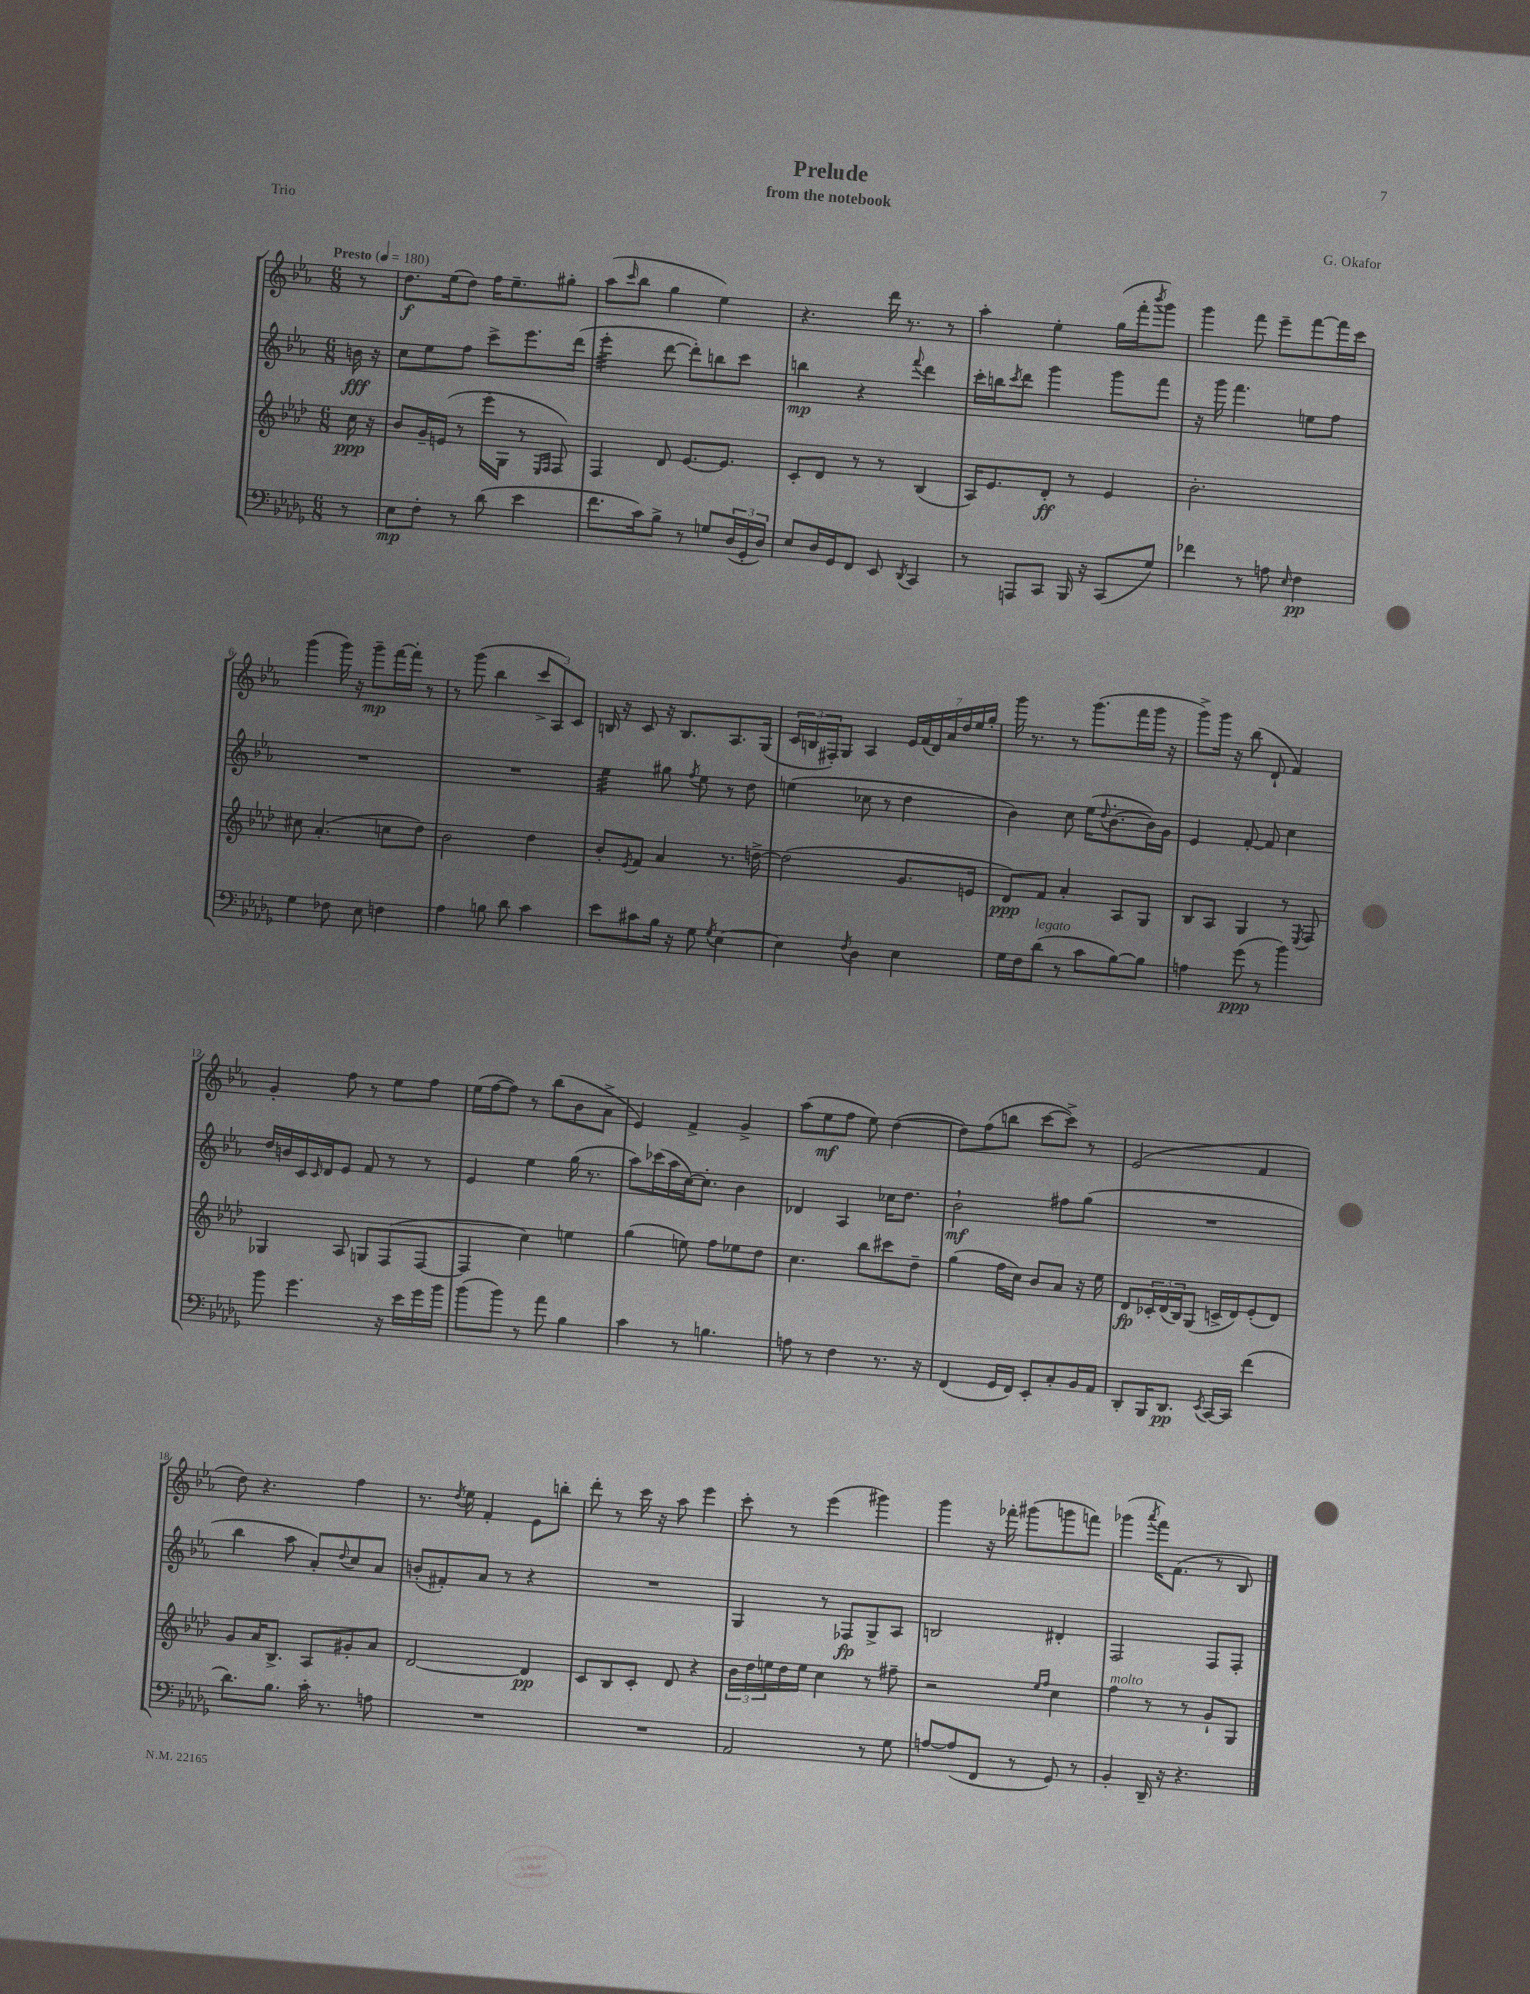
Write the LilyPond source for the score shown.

\header { title = "Prelude" composer = "G. Okafor" subtitle = "from the notebook" piece = "Trio" }
<<
\new StaffGroup <<
\new Staff = "s0" {
    \clef treble \key ees \major \numericTimeSignature \time 6/8 \partial 8 \tempo "Presto" 4 = 180
    r8 |
    d''8.\f ees''16( d''8) f''16 ees''8.-- gis''8-. |
    aes''8( \grace { c'''16 } bes''8 g''4 ees''4) |
    r4. d'''16 r8. r8 |
    aes''4-. ees''4-. g''16( f'''16-. \acciaccatura { bes'''8 } g'''8) |
    g'''4 f'''8 ees'''8-- f'''8~ f'''16 c'''16 |
    g'''4( g'''16) r16 g'''8--\mp f'''16~ f'''16-. r8 |
    r8 g'''8( bes''4 \tuplet 3/2 { c'''8-> aes8) c'8 } |
    b16 r16 c'8 r16 b8. aes8. g16( |
    \tuplet 3/2 { c'16 b16 fis16-.) } g8 aes4 \tuplet 7/4 { ees'16 f'16( d'16) aes'16 d''16 ees''16 g''16-. } |
    g'''16 r8. r8 g'''8.( f'''16 g'''16 r16 |
    g'''8->) g'''16 r16 bes''8( d'8-! f'4) |
    g'4-. f''8 r8 ees''8 f''8 |
    ees''16( f''16~ f''8) r8 bes''8( bes'8 aes'8-> |
    ees'4) f'4-> g'4-> |
    aes''8( ees''8\mf f''8 ees''8) d''4~( |
    d''8) f''8( b''8 c'''8~ c'''8->) r8 |
    ees'2( f'4 |
    d''8) r4. f''4 |
    r8. \acciaccatura { d''8 } ees''16 f'4-. ees'8 b''8-. |
    d'''8-. r8 c'''16 r16 aes''8 ees'''4 |
    c'''8-. r8 ees'''4( gis'''4) |
    g'''4 r16 fes'''16-. gis'''8( g'''8 f'''8) |
    ges'''4( \acciaccatura { aes'''8 } f'''16) f'8.( r8 bes8) \bar "|." |
}
\new Staff = "s1" {
    \clef treble \key ees \major \numericTimeSignature \time 6/8 \partial 8
    b'16\fff r16 |
    c''8 ees''8 f''8 c'''8-> ees'''8. d'''16( |
    ees'''4:32-. d'''8~ d'''8-.) b''8 c'''8 |
    b''4\mp r4 \appoggiatura { f'''8 } d'''4 |
    c'''16-. b''16 \acciaccatura { c'''8 } d'''8 g'''4 g'''8 f'''8 |
    r16 g'''16 f'''4. e''8 f''8 |
    R2. |
    R2. |
    ees''4:32 gis''8 \acciaccatura { f''8 } ees''8 r8 d''8 |
    e''4( ces''8 r8 d''4 |
    bes'4) c''8 ees''16( \appoggiatura { d''8 } bes'8.~-. bes'16) g'16 |
    ees'4 f'8~-. f'8 c''4 |
    d''16 b'16 c'16 \grace { c'16 } d'16 ees'8 f'8 r8 r8 |
    ees'4 ees''4 g''16( r8. |
    aes''8) ces'''16( aes''16 c''16~) c''8.-. bes'4 |
    des'4 aes4 ces''16 d''8. |
    bes'2-!\mf fis''8 g''8( |
    R2. |
    bes''4 aes''8 aes'8-.) \appoggiatura { d''8 } c''8 aes'8 |
    b'8-.( fis'8-.) aes'8 r8 r4 |
    R2. |
    g4 r8 fes8\fp g8-> aes8 |
    b2 dis'4-. |
    f2 f8 f8-. \bar "|." |
}
\new Staff = "s2" {
    \clef treble \key aes \major \numericTimeSignature \time 6/8 \partial 8
    c''16\ppp r16 |
    bes'8 g'16-- e'16( r8 ees'''16-. g16 r8 \grace { ees16 f16 } f8) |
    f4 des'8 ees'8.~ ees'8. |
    c'8-. des'8 r8 r8 bes4( |
    aes16) ees'8. des'8-.\ff r8 ees'4 |
    bes'2.-. |
    cis''8 aes'4.-.( c''8 des''8) |
    bes'2 des''4 |
    bes'8-. \acciaccatura { ees'8 } f'8 aes'4 r8. d''16~-> |
    d''2( g'8. e'16 |
    des'8\ppp) f'8 aes'4-. aes8 g8 |
    bes8 aes8 g4 r8 \acciaccatura { ees8 } f8 |
    ges4 aes8 g8 f8( f8~ |
    f4 c''4) e''4 |
    g''4( e''8) f''8 ees''8 des''8 |
    c''4. bes''8 cis'''8 des''8-- |
    g''4( f''16 c''16) bes'8 aes'8 r16 ees''16 |
    des'8\fp \tuplet 3/2 { ces'16-. des'16( bes16) } g8( c'16-> des'16) ees'8-.( des'8) |
    g'8 aes'16 bes8.-> aes8 gis'8-. aes'8 |
    des'2~ des'4\pp |
    c'8 bes8 c'8-. des'8 r4 |
    \tuplet 3/2 { bes'16 des''16 e''16 } des''16 e''16 c''4 r8 fis''8-- |
    r2 \grace { ees''16 f''16 } c''4 |
    f''4^\markup { \italic "molto" } r8 r8 g'8-! g8 \bar "|." |
}
\new Staff = "s3" {
    \clef bass \key des \major \numericTimeSignature \time 6/8 \partial 8
    r8 |
    ees8\mp f8-. r8 des'8( ees'4 |
    f'8. c'16) bes8-> r8 g8 \tuplet 3/2 { des16( ges,16-. des16) } |
    ees8 des16 ges,16 f,8 ees,8 \acciaccatura { des,8 } c,4 |
    r8 a,,8 c,8 bes,,16 r16 c,8( ges8) |
    fes'4 r8 a8 \grace { ees16 } f4\pp |
    ges4 fes8 ees8 f4 |
    aes4 b8 des'8 c'4 |
    ees'8 cis'8 bes16 r16 ges8 \acciaccatura { ges8 } ees4~ |
    ees4 \acciaccatura { f8 } des4 ees4 |
    ges16 f16 des'8^\markup { \italic "legato" }( r8 c'8 bes8~) bes8 |
    a4 ges'8\ppp( r8 bes'4) |
    bes'8 ges'4. r16 ees'16 ges'16 bes'16 |
    bes'8( bes'8) r8 aes'8 bes4 |
    c'4 r8 b4. |
    a8 r8 f4 r8. r16 |
    f,4( ges,16 f,16) ees,8-. c8-. bes,16 aes,16 |
    des,8-. bes,,16 des,8.\pp \acciaccatura { ees,8 } c,16~ c,16 f'4( |
    des'8.) bes8. c'16-. r8. a8 |
    R2. |
    R2. |
    aes,2 r8 ges8 |
    a8~ a8( f,8 r8 ges,8) r8 |
    bes,4-. des,16-- r16 r4. \bar "|." |
}
>>
>>
